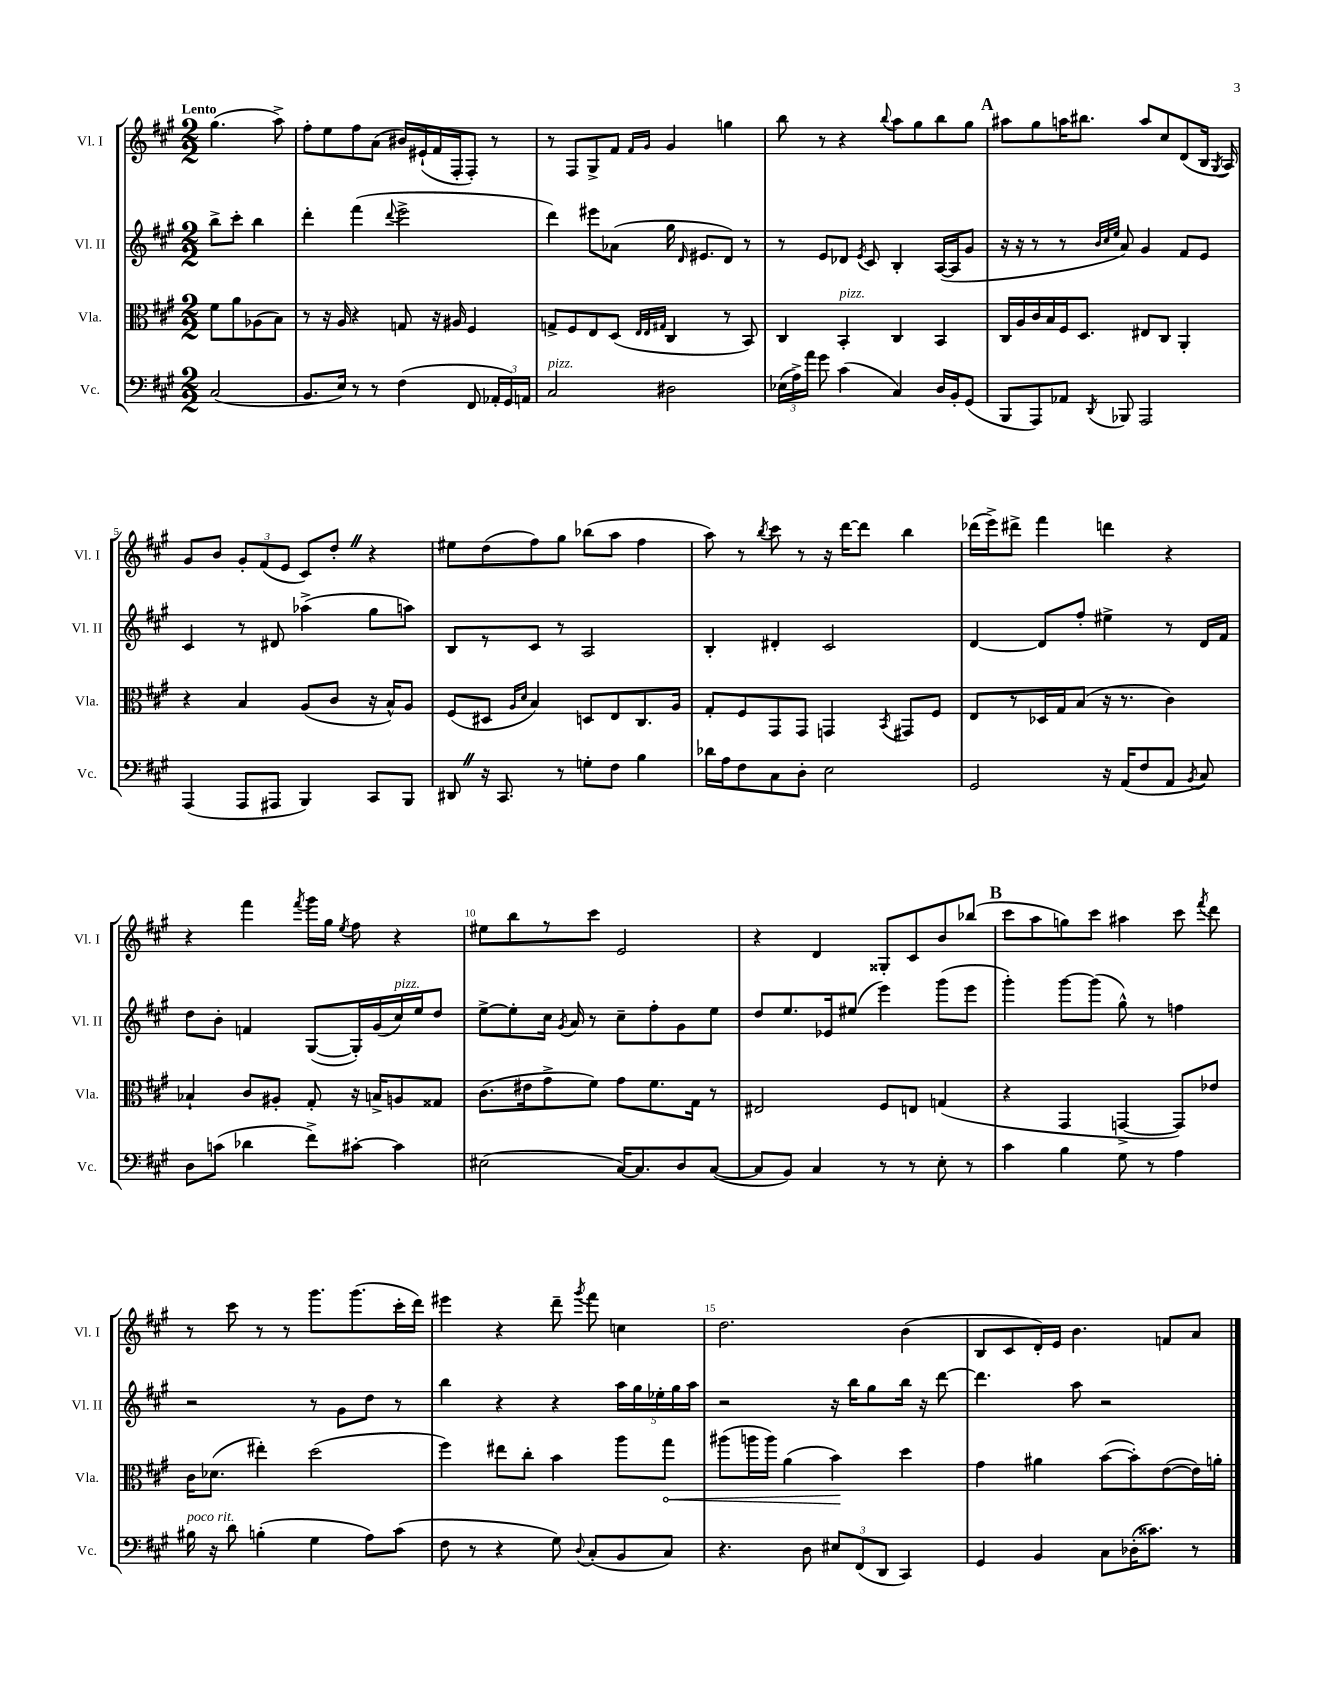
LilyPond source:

<<
\new StaffGroup <<
\new Staff = "s0" \with { instrumentName = "Vl. I" shortInstrumentName = "Vl. I" } {
    \clef treble \key a \major \numericTimeSignature \time 2/2 \partial 2 \tempo "Lento"
    \autoBeamOff gis''4.( a''8->) |
    fis''8[-. e''8 fis''8 a'8]( bis'16[) eis'16-!( fis'16 fis16-. fis8]-.) r8 |
    r8 fis8[ gis8-> fis'8] \grace { fis'16[ gis'16] } gis'4 g''4 |
    b''8 r8 r4 \appoggiatura { b''8 } a''8[ gis''8 b''8 gis''8] |
    \mark \markup { \bold "A" } ais''8[ gis''8 a''16 bis''8.] a''8[ cis''8 d'8( b16] \acciaccatura { gis8 } a16) |
    gis'8[ b'8] \tuplet 3/2 { gis'8[-. fis'8( e'8] } cis'8[) d''8]-. \once \override BreathingSign.text = \markup { \musicglyph "scripts.caesura.straight" } \breathe r4 |
    eis''8[ d''8( fis''8) gis''8] bes''8[( a''8] fis''4 |
    a''8) r8 \acciaccatura { b''8 } cis'''8 r8 r16 d'''16[~ d'''8] b''4 |
    des'''16[( e'''16->) dis'''8]-> fis'''4 d'''4 r4 |
    r4 fis'''4 \acciaccatura { fis'''8 } gis'''16[ gis''16] \acciaccatura { e''8 } fis''8 r4 |
    eis''8[ b''8 r8 cis'''8] e'2 |
    r4 d'4 gisis8[-. cis'8 b'8 bes''8]( |
    \mark \markup { \bold "B" } cis'''8[ a''8 g''8) cis'''8] ais''4 cis'''8 \acciaccatura { fis'''8 } d'''8 |
    r8 cis'''8 r8 r8 gis'''8.[ gis'''8.( cis'''16-. d'''16]) |
    eis'''4 r4 d'''8-- \acciaccatura { gis'''8 } fis'''8 c''4 |
    d''2. b'4( |
    b8[ cis'8 d'16-.) e'16] b'4. f'8[ a'8] \bar "|." |
}
\new Staff = "s1" \with { instrumentName = "Vl. II" shortInstrumentName = "Vl. II" } {
    \clef treble \key a \major \numericTimeSignature \time 2/2 \partial 2
    \autoBeamOff b''8[-> cis'''8]-. b''4 |
    d'''4-. fis'''4( \appoggiatura { d'''8 } e'''2-> |
    d'''4) eis'''8[ aes'8]( gis''16 \grace { d'16 } eis'8.[ d'8]) r8 |
    r8 e'8[ des'8] \acciaccatura { e'8 } cis'8 b4-. a16[~( a16 gis'8] |
    \mark \markup { \bold "A" } r16 r16 r8 r8 \grace { b'32[ cis''32 e''32] } a'8) gis'4 fis'8[ e'8] |
    cis'4 r8 dis'8 aes''4->( gis''8[ a''8]) |
    b8[ r8 cis'8] r8 a2 |
    b4-. dis'4-. cis'2 |
    d'4~ d'8[ fis''8]-. eis''4-> r8 d'16[ fis'16] |
    d''8[ b'8]-. f'4 gis8[~( gis16-.) gis'16( cis''16^\markup { \italic "pizz." }) e''16 d''8] |
    e''8[~-> e''8-. cis''16] \acciaccatura { gis'8 } a'16 r8 cis''8[-- fis''8-. gis'8 e''8] |
    d''8[ e''8. ees'16 eis''8]( e'''4) gis'''8[( e'''8] |
    \mark \markup { \bold "B" } gis'''4-.) gis'''8[~ gis'''8]( gis''8-^) r8 f''4 |
    r2 r8 gis'8[ d''8] r8 |
    b''4 r4 r4 \tuplet 5/4 { a''16[ gis''16 ees''16-. gis''16 a''16] } |
    r2 r16 b''16[ gis''8 b''16] r16 d'''8~ |
    d'''4. a''8 r2 \bar "|." |
}
\new Staff = "s2" \with { instrumentName = "Vla." shortInstrumentName = "Vla." } {
    \clef alto \key a \major \numericTimeSignature \time 2/2 \partial 2
    \autoBeamOff fis'8[ a'8 aes8( b8]) |
    r8 r16 a16 r4 g8 r16 ais16 fis4 |
    g8[-> fis8 e8 d8]( \grace { e32[ e32 gis32] } cis4 r8 b,8) |
    cis4 b,4-.^\markup { \italic "pizz." } cis4 b,4 |
    \mark \markup { \bold "A" } cis16[ a16 cis'16 b16 fis16 d8.] eis8[ cis8] a,4-. |
    r4 b4 a8[( cis'8] r16 b16[-^) a8] |
    fis8[( dis8] \grace { a16[ d'16] } b4) d8[ e8 cis8. a16] |
    gis8[-. fis8 gis,8 gis,8] g,4 \acciaccatura { b,8 } gis,8[ fis8] |
    e8[ r8 des16 gis16 b8]( r16 r8. cis'4) |
    bes4-! cis'8[ ais8]-. gis8-. r16 b16[-> a8 gisis8] |
    cis'8.[( eis'16 gis'8-> fis'8]) gis'8[ fis'8. gis16] r8 |
    eis2 fis8[ e8] g4( |
    \mark \markup { \bold "B" } r4 gis,4 g,4~-> g,8[) ees'8] |
    cis'16[ des'8.]( eis''4-.) d''2( |
    fis''4) eis''8[ cis''8]-. b'4 a''8[ \once \override Hairpin.circled-tip = ##t gis''8]\< |
    ais''8[( a''16 a''16]) a'4( b'4\!) d''4 |
    gis'4 ais'4 b'8[~( b'8-.) e'8~( e'16) a'16]-. \bar "|." |
}
\new Staff = "s3" \with { instrumentName = "Vc." shortInstrumentName = "Vc." } {
    \clef bass \key a \major \numericTimeSignature \time 2/2 \partial 2
    \autoBeamOff cis2( |
    b,8.[ e16]) r8 r8 fis4( fis,8 \tuplet 3/2 { aes,16[-. gis,16) a,16] } |
    cis2^\markup { \italic "pizz." } dis2 |
    \tuplet 3/2 { ees16[( a16->) a'16] } gis'8 cis'4( cis4) d16[ b,16-. gis,8]( |
    \mark \markup { \bold "A" } b,,8[ a,,8) aes,8] \acciaccatura { d,8 } bes,,8 a,,2 |
    a,,4( a,,8[ ais,,8] b,,4) cis,8[ b,,8] |
    dis,8 \once \override BreathingSign.text = \markup { \musicglyph "scripts.caesura.straight" } \breathe r16 cis,8. r8 g8[-. fis8] b4 |
    des'16[ a16 fis8 cis8 d8]-. e2 |
    gis,2 r16 a,16[( fis8 a,8] \acciaccatura { b,8 } cis8) |
    d8[ c'8]( des'4 fis'8[->) cis'8]~-. cis'4 |
    eis2( cis16[~) cis8. d8 cis8]~( |
    cis8[ b,8]) cis4 r8 r8 e8-. r8 |
    \mark \markup { \bold "B" } cis'4 b4 gis8 r8 a4 |
    bis16^\markup { \italic "poco rit." } r16 d'8 b4-.( gis4 a8[) cis'8]( |
    fis8 r8 r4 gis8) \appoggiatura { d8 } cis8[-.( b,8 cis8]) |
    r4. d8 \tuplet 3/2 { eis8[ fis,8( d,8] } cis,4) |
    gis,4 b,4 cis8[ des16-.( cisis'8.]) r8 \bar "|." |
}
>>
>>
\layout { \context { \Score \override BarNumber.break-visibility = ##(#f #t #t) barNumberVisibility = #(every-nth-bar-number-visible 5) } }
